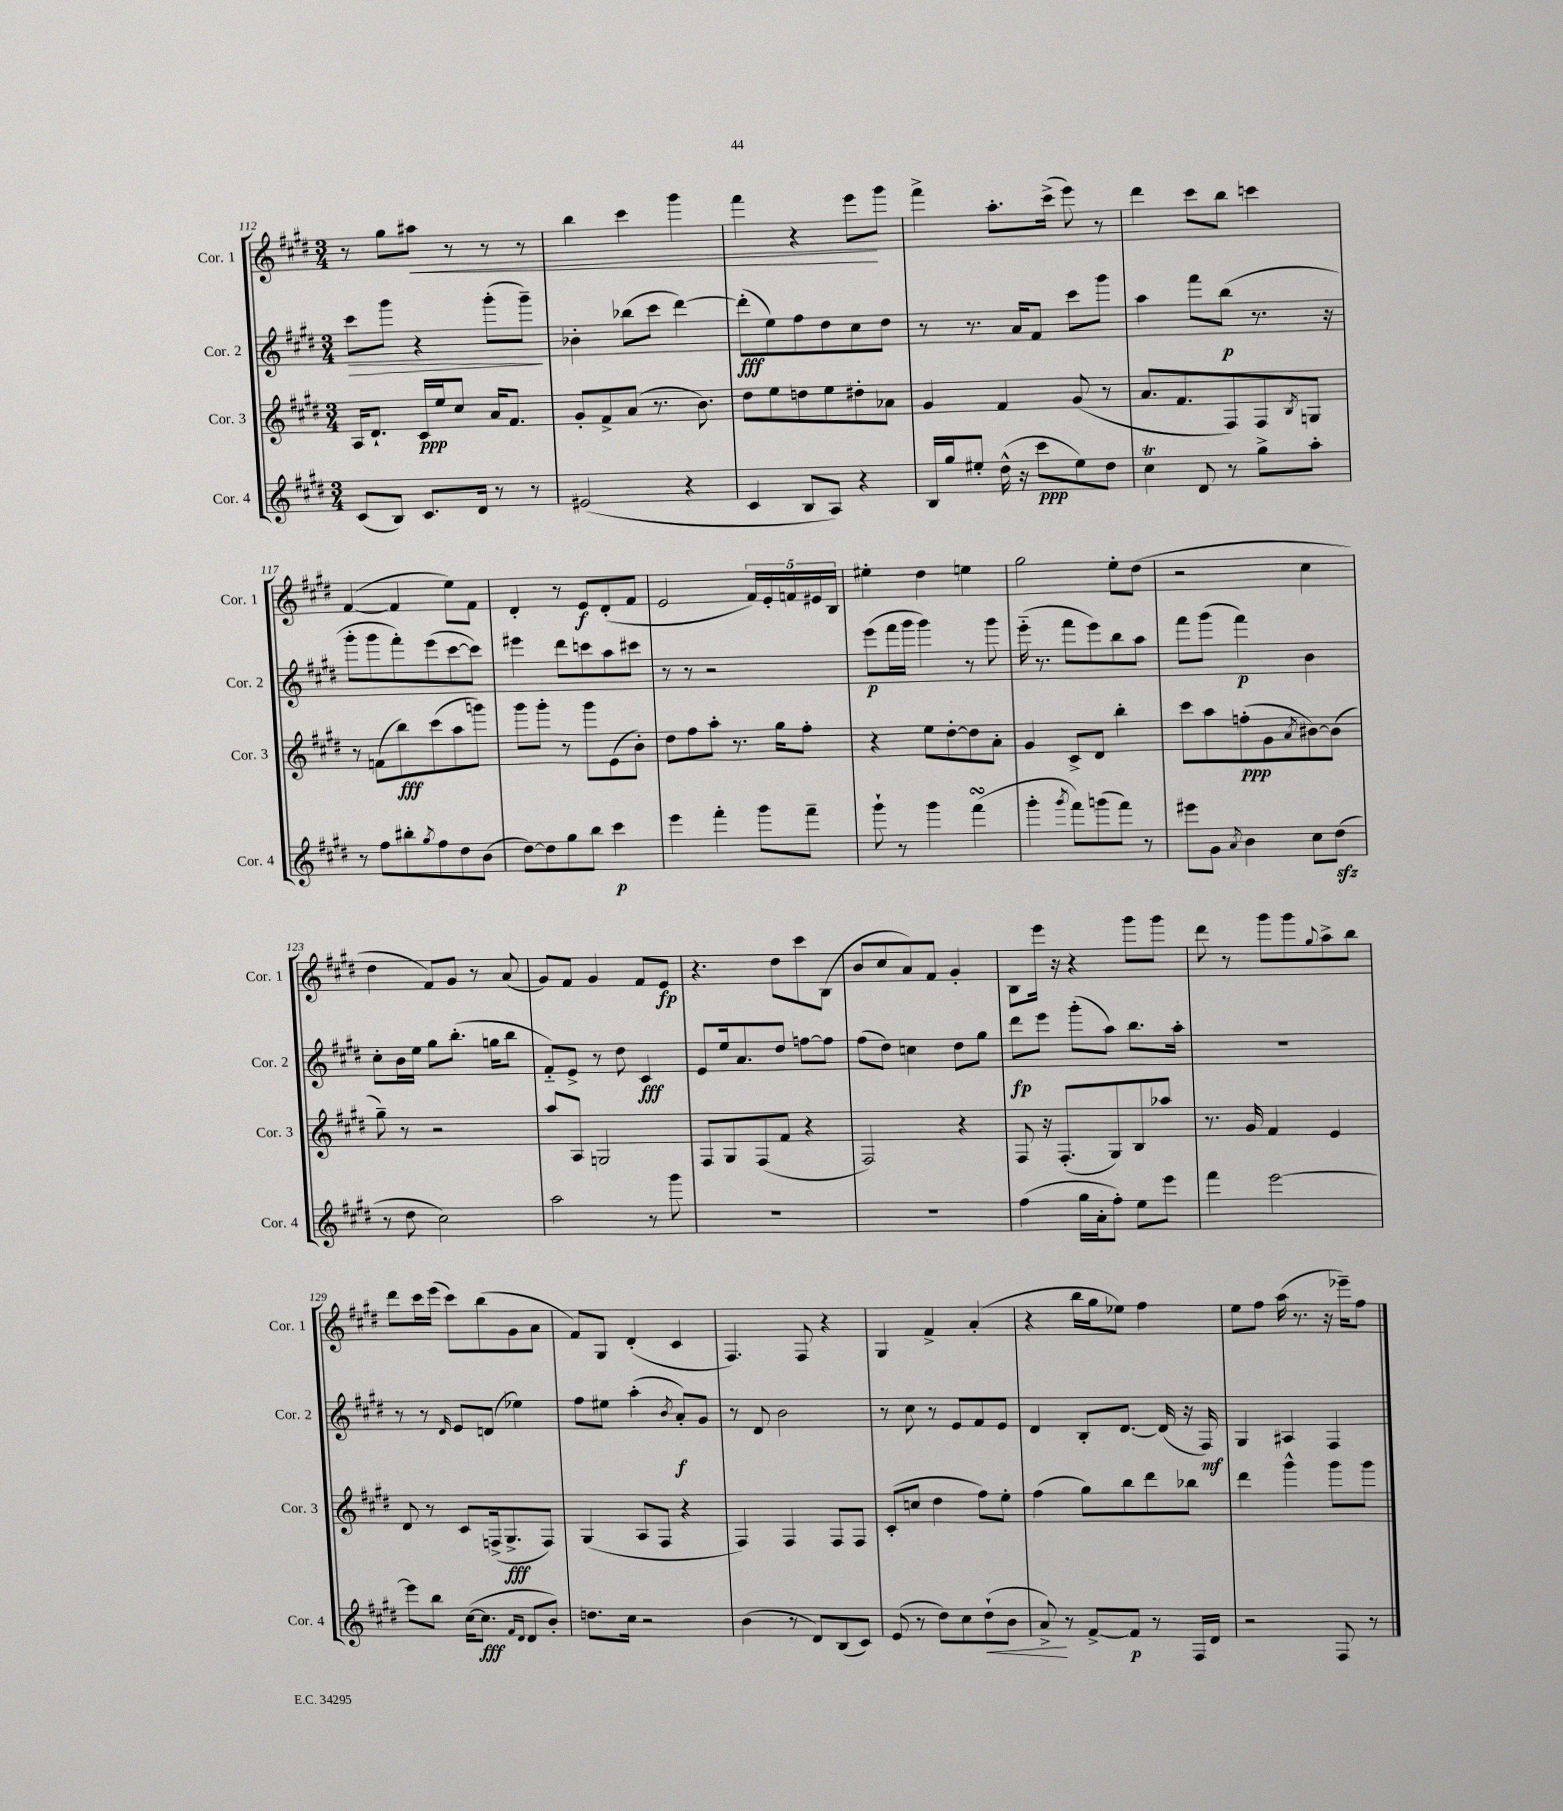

**kern	**kern	**kern	**kern
*staff4	*staff3	*staff2	*staff1
*clefG2	*clefG2	*clefG2	*clefG2
*k[f#c#g#d#]	*k[f#c#g#d#]	*k[f#c#g#d#]	*k[f#c#g#d#]
*M3/4	*M3/4	*M3/4	*M3/4
(8c#	16A	8ccc#	8r
.	8.d#`	.	.
8B)	.	8ggg#	8gg#
8.c#	16c#	4r	8aa#
.	16ee	.	.
.	8cc#	.	8r
16d#	.	.	.
8r	16a	(8ggg#'	8r
.	8.f#	.	.
8r	.	8ggg#~)	8r
=	=	=	=
(2e#	8g#'	4b-'	4bb
.	8f#^	.	.
.	(8a	(8bb-	4ccc#
.	8.r	8ccc#	.
4r	.	[4ddd#)	4ggg#
.	8.b)	.	.
=	=	=	=
4c#	8dd#	(8ddd#']	4fff#
.	8ee	8ee)	.
8B	8dd	8ff#	4r
8A)	8ee	8dd#	.
4r	8dd#'	8cc#	8eee
.	8a-	8dd#	8ggg#
=	=	=	=
16B	4g#	8r	4fff#^
16gg#	.	.	.
8ee#'	.	8.r	.
(16dd#^^	4f#	.	8.aa'
16r	.	16a	.
8ccc#	.	8f#	.
.	.	.	(16ccc#^
8ee#)	(8g#	8ccc#	8eee)
8dd#	8r	8ggg#	8r
=	=	=	=
4cc#	8.a	4aa	4ddd#
.	8.f#	.	.
8d#	.	8fff#	8ccc#
8r	8F#)	(8bb	8bb
8gg#^	8F#	8.r	4ccc
.	8qB	.	.
8aa'	8G	.	.
.	.	16r	.
=	=	=	=
8r	8r	8ggg#'	([4f#
8ff#	(8f	8ggg#	.
8bb#'	8bb)	8fff#')	4f#]
8qgg#	.	.	.
8ff#	(8ccc#	(8eee	.
8dd#	8aa	[8ccc#	8ee)
(8b	8ggg)	8ccc#])	8f#
=	=	=	=
[8dd#)	8ggg#	4eee#	4d#'
8dd#]	8ggg#'	.	.
8gg#	8r	8ddd#	8r
8bb	8ggg#	8ccc	8e
4ccc#	(8e	8aa	(8d#'
.	8b')	8ccc#	8f#
=	=	=	=
4eee	8dd#	8r	2e
.	8ff#	8r	.
4fff#'	8aa'	2r	.
.	8.r	.	.
8ggg#	.	.	20f#)
.	.	.	20e'
.	16gg#	.	.
.	.	.	20f
8fff#~	8ff#'	.	.
.	.	.	20e#
.	.	.	20B
=	=	=	=
8ggg#`	4r	(8eee	4ee#'
8r	.	16fff#	.
.	.	16ggg#	.
4ggg#	8ee	4ggg#)	4dd#
.	[8dd#'	.	.
(4fff#	8dd#]	8r	4ee
.	8a'	8ggg#	.
=	=	=	=
4ggg#'	4g#	(16eee'~	2gg#
.	.	8.r	.
8qggg#	.	.	.
8fff#)	8c#^	8fff#	.
(8ggg	8d#	8eee)	.
8fff#)	4bb'	8bb	8ee'
8r	.	8aa	(8dd#
=	=	=	=
8eee#	8ccc#	8fff#	2r
8g#	8aa	(8ggg#	.
8qa	.	.	.
4b	(8ff'	4fff#)	.
.	8g#	.	.
.	8qa	.	.
8cc#	[8b#)	4b	4cc#
(8dd#	(8b#]	.	.
=	=	=	=
8r	8gg#~)	8cc#'	4dd#
8dd#	8r	16b	.
.	.	16ee	.
2cc#)	2r	8gg#	8f#)
.	.	(8.bb'	8g#
.	.	.	8r
.	.	16gg	.
.	.	8bb	(8a
=	=	=	=
2aa	8aa	8f#'~)	8g#)
.	8A	8e^	8f#
.	2G	8r	4g#
.	.	8dd#	.
8r	.	4c#	8f#
8ggg#	.	.	8e
=	=	=	=
2.r	8F#	8e	4.r
.	8G#	16ee	.
.	.	8.a	.
.	(8F#	.	.
.	8f#	8dd#	8dd#
.	4r	[8ff	8ccc#
.	.	8ff]	(8B
=	=	=	=
2.r	2F#)	(8ff#	8b
.	.	8dd#)	8cc#
.	.	4cc	8a)
.	.	.	8f#
.	4r	8dd#	4g#'
.	.	8gg#	.
=	=	=	=
(4ff#	8F#	8ddd#	8B
.	16r	8eee	16eee
.	(8.F#'	.	16r
16gg#	.	(8ggg#'	4r
16a'	.	.	.
8ff#')	8G#)	8aa)	.
8ee	8B	8.bb	8ggg#
8eee	8aa-	.	8ggg#
.	.	16aa'	.
=	=	=	=
4fff#	8.r	2.r	8ddd#
.	.	.	8r
.	16g#	.	.
[2eee	4f#	.	8ggg#
.	.	.	8ggg#
.	.	.	8qqgg#
.	4e	.	8aa^
.	.	.	8bb
=	=	=	=
8eee]	8d#	8r	8ddd#
8bb	8r	8r	16ccc#
.	.	.	(16eee
.	.	16qqd#	.
([16cc#	8c#	8e	8ccc#)
8.cc#]	.	.	.
.	(16F^	(8d	(8bb
.	8.G#^	.	.
16qqf#	.	.	.
16qqd#	.	.	.
8d#	.	4ee-)	8g#
8b')	8F)	.	8a
=	=	=	=
8.dd	(4G#	8ff#	8f#)
.	.	8ee#	8G#
16cc#	.	.	.
2r	8A	(4aa'	(4d#'
.	8F#	.	.
.	.	8qb	.
.	4r	8a')	4c#
.	.	8g#	.
=	=	=	=
(4b	4F#)	8r	4.F#)
.	.	8d#	.
8r	4F#	2b	.
8d#)	.	.	8F#
(8B	8F#	.	4r
8c#)	8F#	.	.
=	=	=	=
(8e	(8c#'	8r	4G#
8r	8cc	8cc#	.
8dd#)	4dd#	8r	4f#^
8cc#	.	8e	.
(8dd#`	8ff#)	8f#	(4a'
8b	8ee'	8e	.
=	=	=	=
8a^)	(4ff#	4d#	4r
8r	.	.	.
[8f#^	8gg#)	8B'	16bb
.	.	.	16gg#
8f#]	8bb	[8.d#	8ee-)
8r	8ddd#	.	4ff#
.	.	(16d#]	.
16F#	8bb-	16r	.
16d#	.	16F#)	.
=	=	=	=
2r	4ddd#	4G#	8ee
.	.	.	8ff#
.	4ggg#^^	4A#	(16aa
.	.	.	8.r
8F#	8ggg#	4F#	16r
.	.	.	16eee-~)
8r	8ggg#	.	8ff#
==	==	==	==
*-	*-	*-	*-
